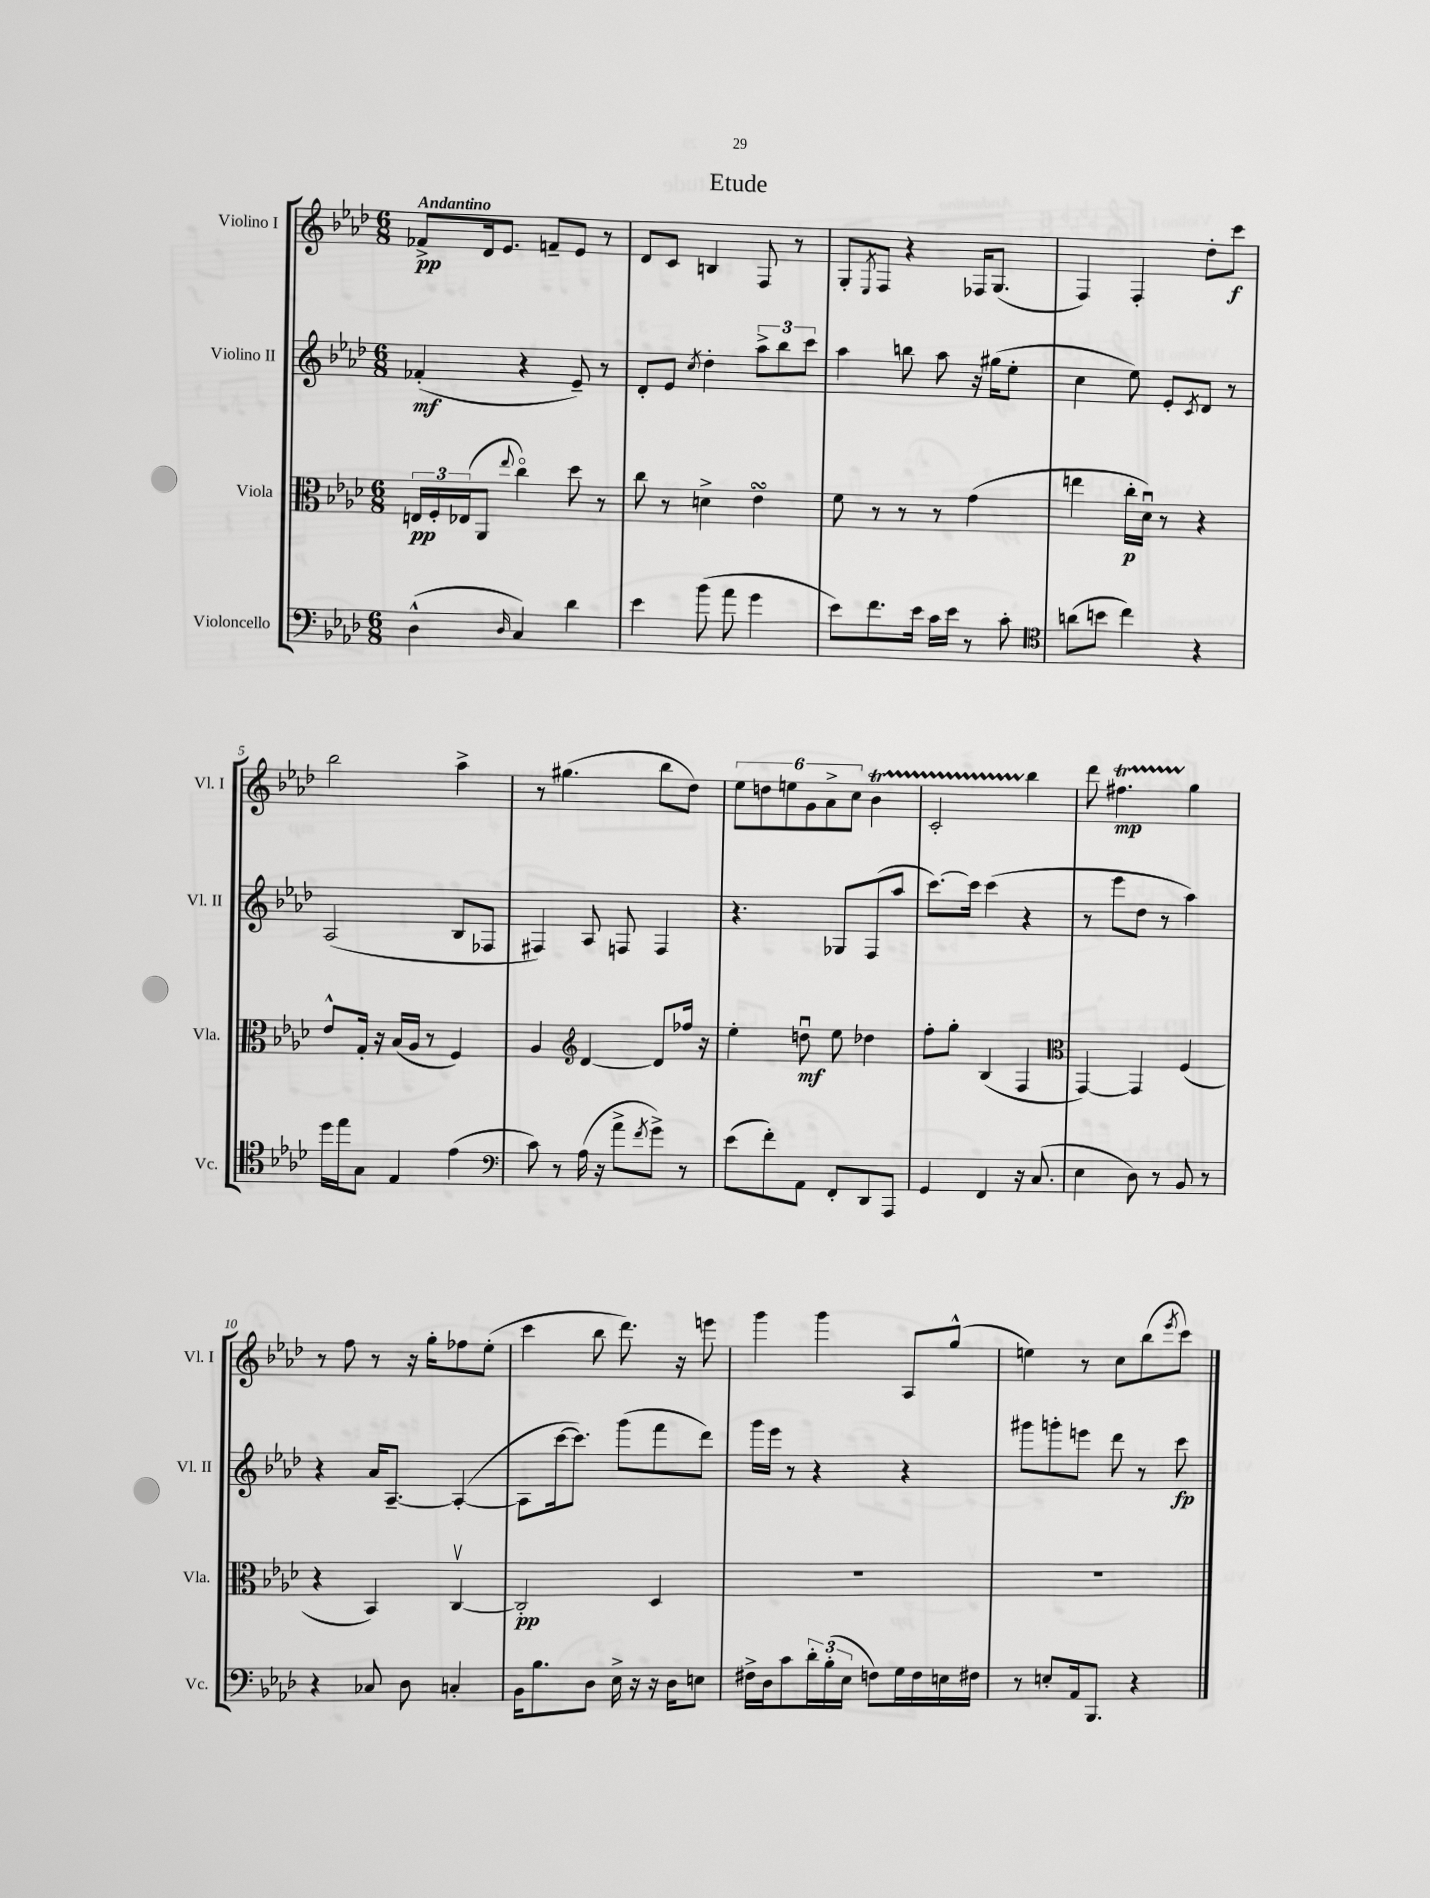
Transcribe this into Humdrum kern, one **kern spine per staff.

**kern	**kern	**kern	**kern
*staff4	*staff3	*staff2	*staff1
*clefF4	*clefC3	*clefG2	*clefG2
*k[b-e-a-d-]	*k[b-e-a-d-]	*k[b-e-a-d-]	*k[b-e-a-d-]
*M6/8	*M6/8	*M6/8	*M6/8
(4D-^^	24E	(4f-'	8f-^
.	24F'	.	.
.	(24E-	.	.
.	8AA-	.	16d-
.	.	.	8.e-
16qqD-	8qqee-	.	.
4C)	4cco)	4r	.
.	.	.	8f~
4d-	8dd-	8e-~)	8e-
.	8r	8r	8r
=	=	=	=
4e-	8cc	8d-'	8d-
.	8r	8e-	8c
.	.	8qcc	.
(8b-	4d^	4dd-'	4B
8a-	.	.	.
4g	4e-	12aa-^	8F
.	.	12bb-	.
.	.	.	8r
.	.	12ccc	.
=	=	=	=
8e-)	8f	4aa-	8G'
.	.	.	8qE-
8.f	8r	.	8F
.	8r	8bb	4r
16e-	.	.	.
16c	8r	8aa-	.
16e-	.	.	.
8r	(4g	16r	16F-
.	.	(16gg#	(8.G
8c'	.	8ee-'	.
=	=	=	=
*clefC4	*	*	*
(8a	4ee	4cc	4F)
8b	.	.	.
4cc)	16cc'	8ee-)	4F'
.	16d-u)	.	.
.	8r	8e-'	.
.	.	8qc	.
4r	4r	8d-	8dd-'
.	.	8r	8ccc
=	=	=	=
16dd-	8e-^^	(2A-	2bb-
16ee-	.	.	.
8G	16G'	.	.
.	16r	.	.
4E-	(16B-	.	.
.	16A-	.	.
.	8r	.	.
(4e-	4F)	8B-	4aa-^
.	.	8F-	.
=	=	=	=
*clefF4	*	*	*
8c)	4A-	4F#)	8r
8r	.	.	(4.gg#
*	*clefG2	*	*
(16A-	[4d-	8A-	.
16r	.	.	.
8a-^	.	8F	.
8qf	.	.	.
8g^)	8d-]	4F	8bb-
8r	16ff-	.	8dd-)
.	16r	.	.
=	=	=	=
(8e-	4ee-'	4.r	12ee-
.	.	.	12dd
8f')	.	.	.
.	.	.	12ee
8AA-	8ddu	.	12g
.	.	.	12a-^
8FF'	8ee-	8G-	.
.	.	.	12cc
8DD-	4dd-	(8F	4b-
8AAA-	.	8aa-	.
=	=	=	=
4GG	8ff'	[8.ccc)	2c'
.	8gg'	.	.
.	.	16ccc]	.
4FF	(4B-	(4ccc	.
16r	4F	4r	4bb-
(8.C	.	.	.
=	=	=	=
*	*clefC3	*	*
4E-	[4GG)	8r	8ddd-
.	.	8eee-	4.ff#
8D-)	4GG]	8dd-	.
8r	.	8r	.
8BB-	(4F	4aa-)	4gg
8r	.	.	.
=	=	=	=
4r	4r	4r	8r
.	.	.	8ff
8C-	4BB-)	16a-	8r
.	.	[8.A-~	.
8D-	.	.	16r
.	.	.	16gg'
4C'	[4Cv	(4A-'_	8ff-
.	.	.	(8ee-'
=	=	=	=
16BB-	2C']	8A-]	4ccc
8.B-	.	.	.
.	.	[16ccc	.
.	.	8.ccc])	.
8D-	.	.	8bb-
16E-^	.	(8ggg	8.ddd-)
16r	.	.	.
16r	4D-	8fff	.
16D-	.	.	16r
8E	.	8ddd-)	8eee
=	=	=	=
16F#^	2.r	16ggg	4ggg
16D-	.	16eee-	.
8c	.	8r	.
24d-'	.	4r	4ggg
(24B-'	.	.	.
24E-	.	.	.
8F)	.	.	.
16G	.	4r	8A-
16F	.	.	.
16E	.	.	(8gg^^
16F#	.	.	.
=	=	=	=
8r	2.r	8ggg#	4ee)
8E'	.	8ggg'	.
16AA-	.	8eee	8r
8.BBB-	.	.	.
.	.	8ddd-	8cc
4r	.	8r	(8bb-
.	.	.	8qeee-
.	.	8ccc	8ccc)
==	==	==	==
*-	*-	*-	*-
